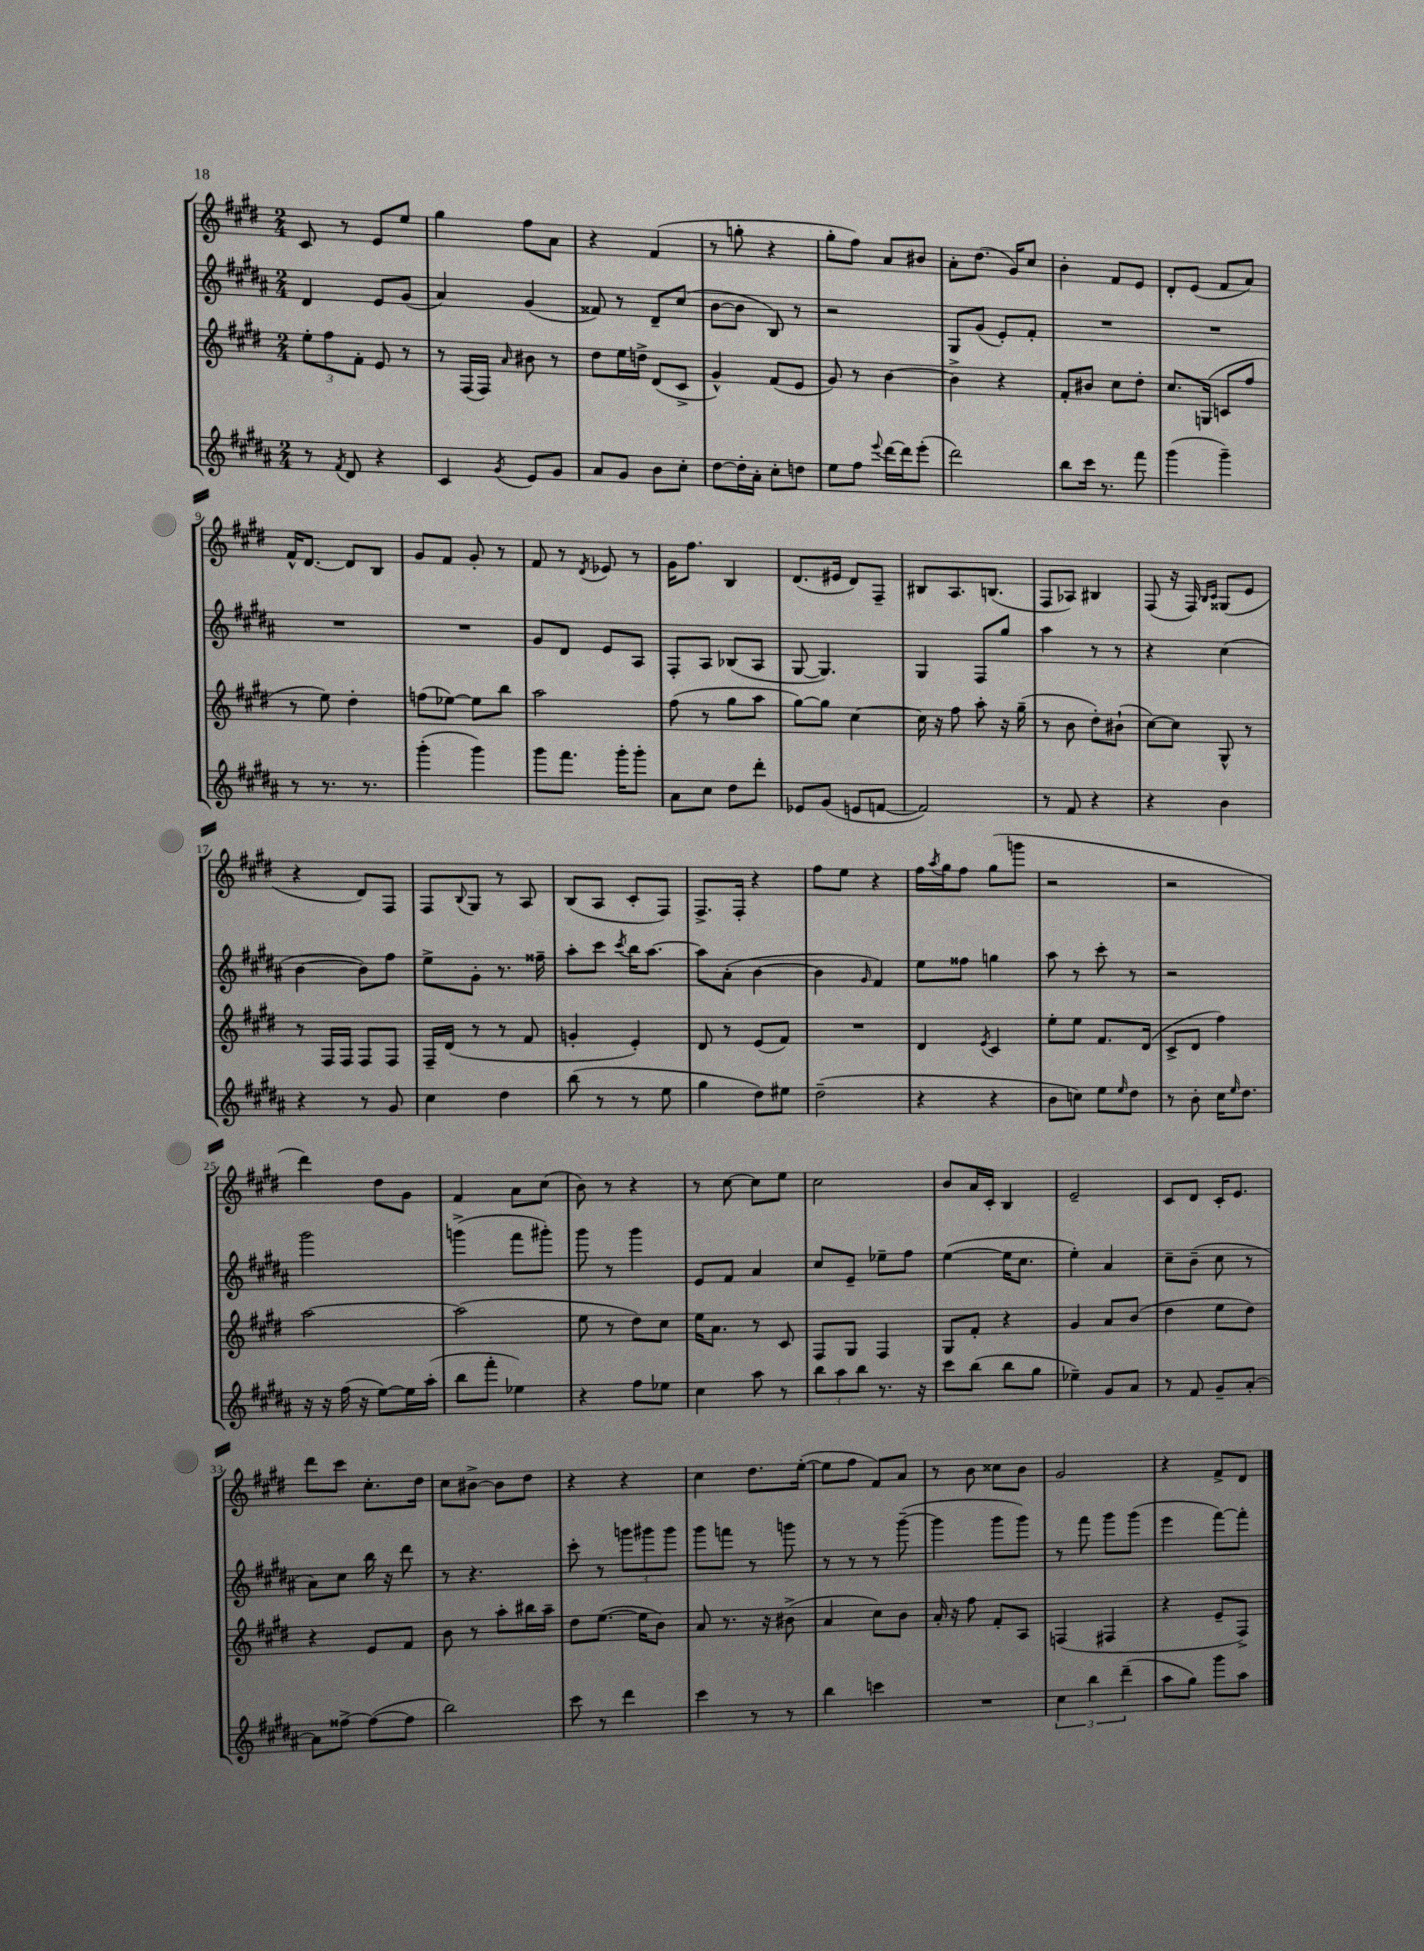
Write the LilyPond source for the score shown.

<<
\new StaffGroup <<
\new Staff = "s0" {
    \clef treble \key e \major \numericTimeSignature \time 2/4
    cis'8 r8 e'8 e''8 |
    gis''4 fis''8 a'8 |
    r4 fis'4( |
    r8 g''8-. r4 |
    gis''8-. fis''8) a'8 bis'8 |
    a'8-. dis''8.( gis'16) cis''8 |
    b'4-. fis'8 e'8 |
    dis'8-. e'8( fis'8 a'8) |
    fis'16-^ dis'8.~ dis'8 b8 |
    gis'8 fis'8 gis'8-. r8 |
    fis'8 r8 \acciaccatura { dis'8 } ees'8 r8 |
    gis'16 fis''8. b4 |
    dis'8.( eis'16 dis'8) fis8-- |
    bis8 a8. b8.( |
    fis8 aes8) bis4 |
    fis8( r16 fis16) \grace { b16 cis'16 } gisis8( e'8 |
    r4 dis'8) fis8 |
    fis8 \appoggiatura { b8 } gis8 r8 a8 |
    b8( a8 cis'8-. fis8) |
    fis8.-> fis16-. r4 |
    fis''8 e''8 r4 |
    fis''16 \acciaccatura { a''8 } gis''16 fis''8 gis''8( g'''8 |
    r2 |
    r2 |
    dis'''4) dis''8 gis'8 |
    fis'4 a'8 cis''8( |
    b'8) r8 r4 |
    r8 cis''8~ cis''8 e''8 |
    cis''2 |
    b'8 a'16 cis'16-. b4 |
    e'2-- |
    cis'8 dis'8 cis'16-. e'8. |
    dis'''8 cis'''8 cis''8.-. dis''16 |
    cis''8 bis'8~-> bis'8 dis''8 |
    r4 r4 |
    cis''4 dis''8. e''16~-.( |
    e''8 fis''8 fis'8) a'8 |
    r8 b'8 cisis''8 b'8 |
    gis'2 |
    r4 fis'8-> dis'8 \bar "|." |
}
\new Staff = "s1" {
    \clef treble \key b \major \numericTimeSignature \time 2/4
    dis'4 e'8 gis'8( |
    ais'4) gis'4( |
    fisis'8) r8 dis'8-- cis''8( |
    b'8~ b'8 b8) r8 |
    r2 |
    gis8 gis'8( e'8-.) fis'8-. |
    R2 |
    R2 |
    R2 |
    R2 |
    gis'8 dis'8 e'8 ais8 |
    fis8-. ais8 bes8( ais8 |
    gis8~ gis4.) |
    gis4 fis8 gis''8 |
    ais''4 r8 r8 |
    r4 cis''4( |
    b'4~ b'8) fis''8 |
    e''8-> gis'8-. r8. fisis''16-- |
    ais''8-. cis'''8 \acciaccatura { cis'''8 } b''16 ais''8.~ |
    ais''8 ais'8-.( b'4~ |
    b'4 \grace { gis'16 } fis'4) |
    e''8 fisis''8 g''4 |
    ais''8 r8 cis'''8-. r8 |
    r2 |
    gis'''2 |
    g'''4->( fis'''8 gis'''8-.) |
    gis'''8 r8 gis'''4 |
    e'8 fis'8 ais'4 |
    cis''8 e'8-- ees''8-- fis''8 |
    e''4~( e''16 cis''8. |
    e''4-.) ais'4 |
    cis''8-- b'8--( cis''8 r8 |
    ais'8) cis''8 b''16 r16 dis'''8 |
    r8 r4. |
    cis'''8-. r8 \tuplet 3/2 { g'''8 gis'''8 gis'''8 } |
    gis'''8 f'''8 r8 g'''8 |
    r8 r8 r8 gis'''8~--( |
    gis'''4 gis'''8 gis'''8) |
    r8 fis'''8 gis'''8 gis'''8( |
    e'''4 fis'''8~) fis'''8-. \bar "|." |
}
\new Staff = "s2" {
    \clef treble \key e \major \numericTimeSignature \time 2/4
    \tuplet 3/2 { e''8-. fis''8 fis'8-. } e'8 r8 |
    r8 fis16( fis16) \grace { a'16 } bis'8 r8 |
    dis''8 e''16 d''16-> dis'8( cis'8-> |
    gis'4-^) fis'8( e'8 |
    gis'8) r8 b'4~ |
    b'4-> r4 |
    fis'8-. bis'8 cis''8 dis''8-. |
    cis''8. g16( c'8 fis''8 |
    r8 e''8) dis''4-. |
    f''8( ees''8~) ees''8 b''8 |
    a''2 |
    fis''8( r8 gis''8 a''8 |
    gis''8~) gis''8 cis''4~ |
    cis''16 r16 fis''8 a''8-. r16 gis''16--( |
    r8 b'8 dis''8-.) bis'8-!( |
    cis''8~) cis''8 gis8-^ r8 |
    r8 fis16 fis16 fis8 fis8 |
    fis16-- dis'16( r8 r8 fis'8 |
    g'4-. e'4-.) |
    dis'8 r8 e'8( fis'8) |
    R2 |
    dis'4 \acciaccatura { e'8 } cis'4 |
    e''8-. e''8 fis'8. dis'16( |
    cis'8-> dis'8 fis''4) |
    a''2~ |
    a''2( |
    e''8 r8 dis''8) cis''8 |
    e''16 a'8. r8 cis'8 |
    fis8 gis8 fis4 |
    gis8 fis'8-. r4 |
    gis'4 a'8 b'8( |
    dis''4 e''8 dis''8) |
    r4 e'8 fis'8 |
    b'8 r8 a''8-. bis''16 a''16-- |
    dis''8 e''8.~( e''16 b'8) |
    a'8 r8. r16 bis'8->( |
    a'4 cis''8) b'8 |
    a'16-. r16 fis''8 fis'8-. a8 |
    f4( fis4 |
    r4 e'8-- fis8->) \bar "|." |
}
\new Staff = "s3" {
    \clef treble \key b \major \numericTimeSignature \time 2/4
    r8 \acciaccatura { fis'8 } dis'8 r4 |
    cis'4 \acciaccatura { gis'8 } e'8 gis'8 |
    ais'8 gis'8 b'8 cis''8-. |
    dis''8~ dis''16-. ais'16-. cis''8-. d''8 |
    e''8 fis''8 \appoggiatura { e'''8 } dis'''16~ dis'''16 e'''8-.( |
    dis'''2) |
    b''8 cis'''16 r8. fis'''8 |
    gis'''4( gis'''4--) |
    r8 r8. r8. |
    gis'''4-.( gis'''4) |
    gis'''8 fis'''8. gis'''16-. gis'''8-. |
    ais'8 cis''8 dis''8 dis'''8-. |
    ees'8 gis'8( e'8 f'8~ |
    f'2) |
    r8 fis'8 r4 |
    r4 b'4 |
    r4 r8 gis'8 |
    cis''4 dis''4 |
    b''8( r8 r8 e''8 |
    gis''4 dis''8) eis''8 |
    dis''2--( |
    r4 r4 |
    b'8 c''8) e''8 \grace { e''16 } dis''8 |
    r8 b'8-. cis''16 \grace { e''16 } dis''8. |
    r16 r16 fis''16( r16 e''8~) e''16 ais''16-.( |
    b''8 fis'''8-. ees''4) |
    r4 fis''8 ees''8 |
    cis''4 ais''8 r8 |
    \tuplet 3/2 { b''8 ais''8 b''8 } r8. r16 |
    cis'''8 b''8( b''8 gis''8 |
    ees''4--) gis'8 ais'8 |
    r8 fis'8 gis'8-- ais'8~-. |
    ais'8 fisis''8~-> fisis''8~( fisis''8 |
    b''2) |
    cis'''8 r8 dis'''4 |
    cis'''4 r8 r8 |
    b''4 c'''4 |
    R2 |
    \tuplet 3/2 { cis''4 b''4 dis'''4--( } |
    ais''8 gis''8) gis'''8 ais''8 \bar "|." |
}
>>
>>
